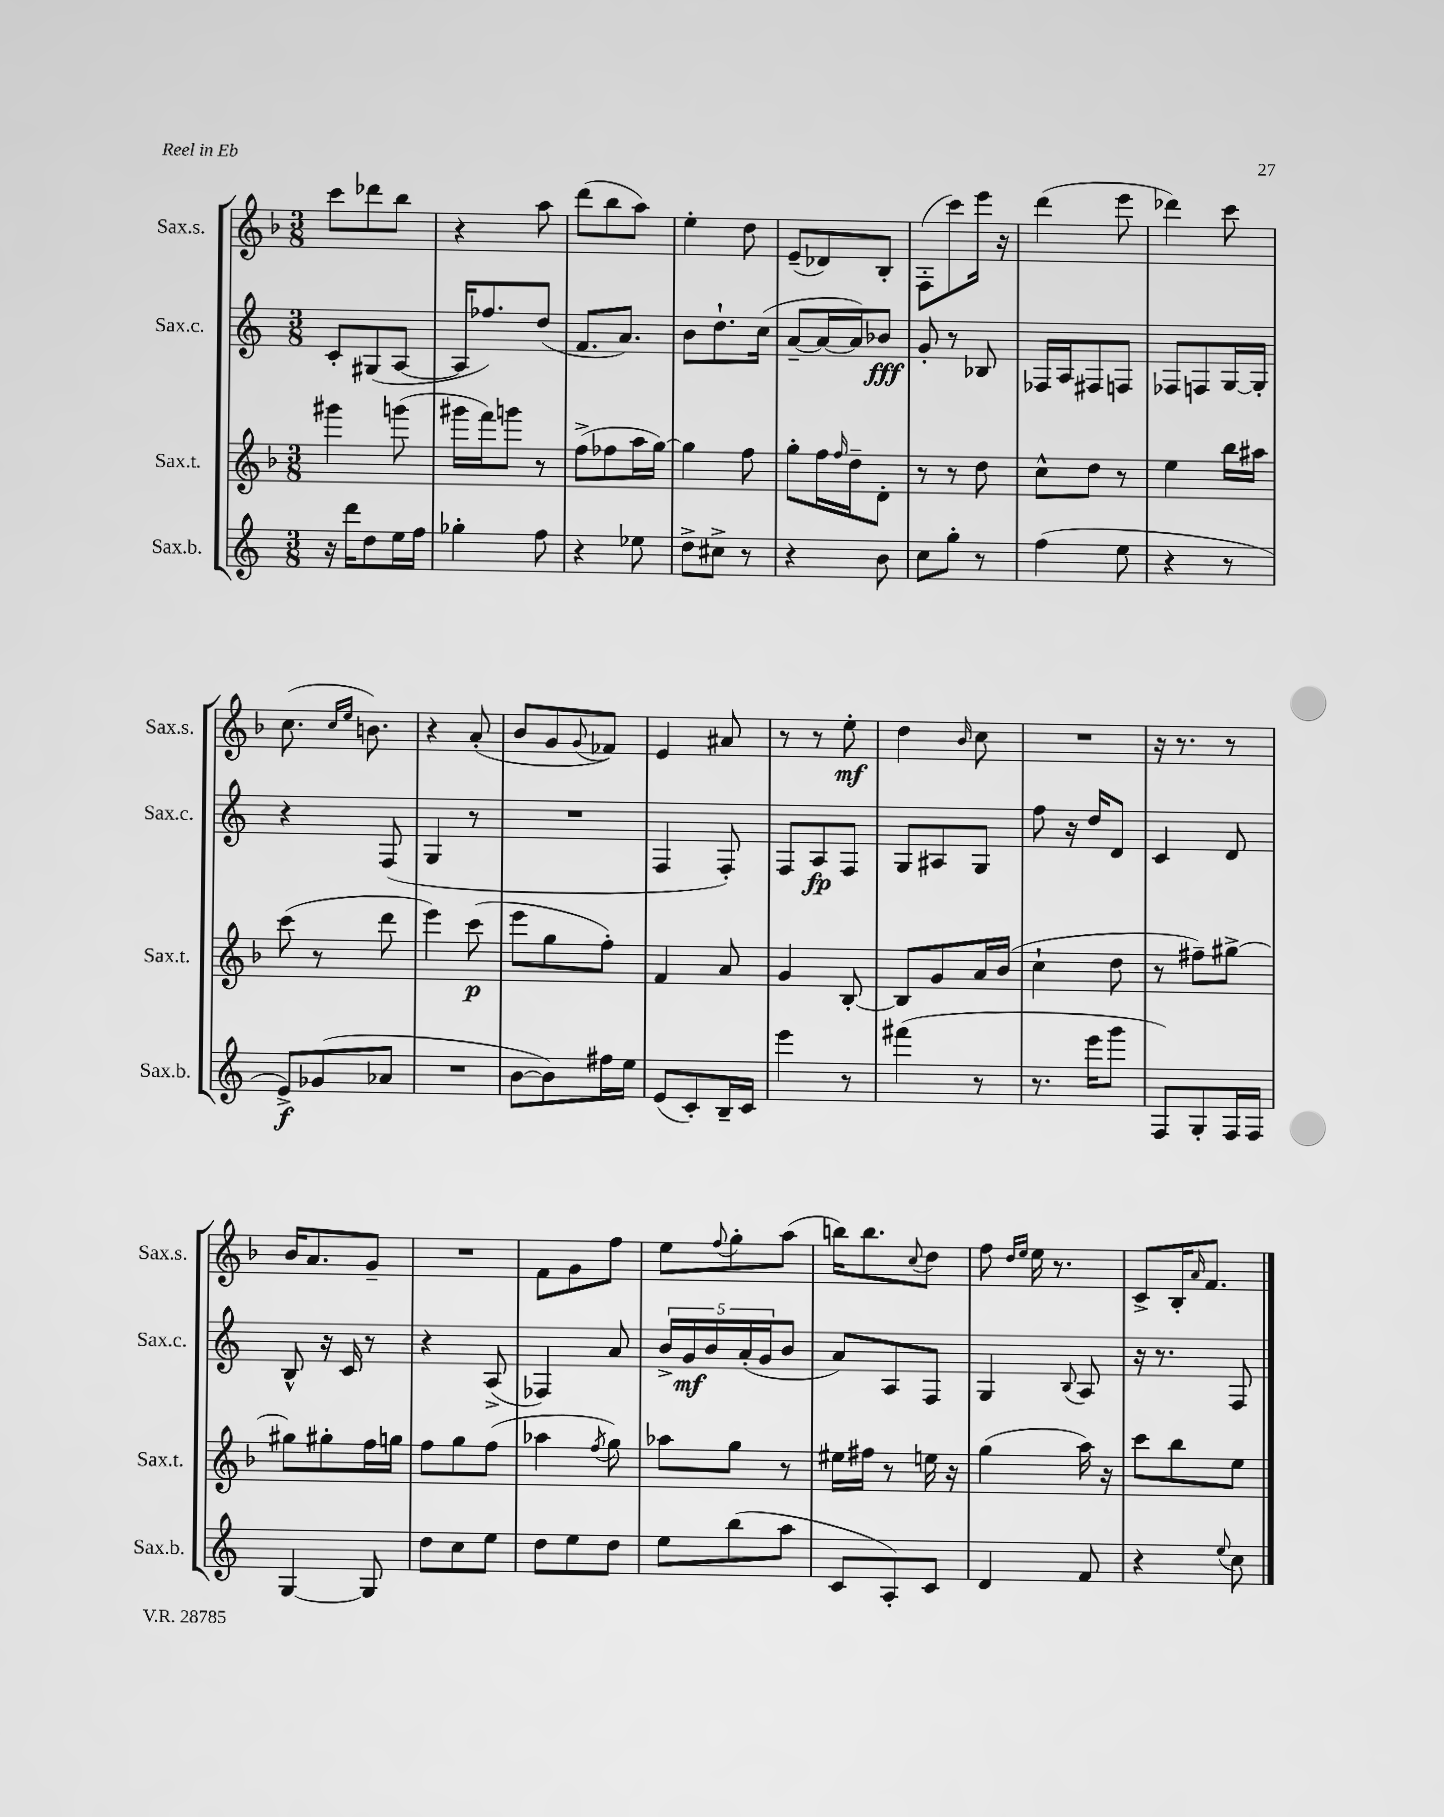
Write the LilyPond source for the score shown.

<<
\new StaffGroup <<
\new Staff = "s0" \with { instrumentName = "Sax.s." shortInstrumentName = "Sax.s." } {
    \clef treble \key f \major \numericTimeSignature \time 3/8
    c'''8 des'''8 bes''8 |
    r4 a''8 |
    d'''8( bes''8 a''8) |
    e''4-. d''8 |
    e'8--( des'8) bes8-. |
    f8-.( c'''8) e'''16 r16 |
    d'''4( e'''8 |
    des'''4) c'''8 |
    c''8.( \grace { c''16 e''16 } b'8.) |
    r4 a'8-.( |
    bes'8 g'8 \appoggiatura { g'8 } fes'8) |
    e'4 ais'8 |
    r8 r8 e''8-.\mf |
    d''4 \grace { bes'16 } c''8 |
    R4. |
    r16 r8. r8 |
    bes'16 a'8. g'8-- |
    R4. |
    f'8 g'8 f''8 |
    e''8 \appoggiatura { f''8 } g''8-. a''8( |
    b''16) b''8. \appoggiatura { c''8 } d''8 |
    f''8 \grace { d''16 e''16 } e''16 r8. |
    c'8-> bes16-. \grace { a'16 } f'8. \bar "|." |
}
\new Staff = "s1" \with { instrumentName = "Sax.c." shortInstrumentName = "Sax.c." } {
    \clef treble \key c \major \numericTimeSignature \time 3/8
    c'8-. gis8( a8~ |
    a16 fes''8.) d''8( |
    f'8. a'8.) |
    b'8 d''8.-! c''16( |
    a'8~-- a'16~ a'16) bes'8\fff |
    g'8-. r8 bes8 |
    fes16 a16 fis8 f8 |
    fes8 f8 g16~ g16-. |
    r4 f8( |
    g4 r8 |
    R4. |
    f4 f8-.) |
    f8 a8\fp f8 |
    g8 ais8 g8 |
    f''8 r16 d''16 d'8 |
    c'4 d'8 |
    b8-^ r16 c'16 r8 |
    r4 a8->( |
    fes4) a'8 |
    \tuplet 5/4 { b'16-> g'16\mf b'16 a'16-.( g'16 } b'8 |
    a'8) a8 f8 |
    g4 \appoggiatura { b8 } a8 |
    r16 r8. f8 \bar "|." |
}
\new Staff = "s2" \with { instrumentName = "Sax.t." shortInstrumentName = "Sax.t." } {
    \clef treble \key f \major \numericTimeSignature \time 3/8
    gis'''4 g'''8( |
    gis'''16 f'''16) g'''8 r8 |
    f''8->( fes''8 a''16 g''16~) |
    g''4 f''8 |
    g''8-. f''16 \grace { f''16 } d''16-- d'8-. |
    r8 r8 d''8 |
    c''8-^ d''8 r8 |
    e''4 bes''16 ais''16 |
    c'''8( r8 d'''8 |
    e'''4) c'''8\p( |
    e'''8 g''8 f''8-.) |
    f'4 a'8 |
    g'4 bes8~-. |
    bes8 g'8 a'16 bes'16( |
    c''4-! d''8 |
    r8 fis''8--) gis''8~-> |
    gis''8 gis''8-. f''16 g''16 |
    f''8 g''8 f''8( |
    aes''4 \acciaccatura { f''8 } g''8) |
    aes''8 g''8 r8 |
    eis''16 fis''16 r8 e''16 r16 |
    g''4( a''16) r16 |
    c'''8 bes''8 e''8 \bar "|." |
}
\new Staff = "s3" \with { instrumentName = "Sax.b." shortInstrumentName = "Sax.b." } {
    \clef treble \key c \major \numericTimeSignature \time 3/8
    r16 d'''16 d''8 e''16 f''16 |
    ges''4-. f''8 |
    r4 ees''8 |
    d''8-> cis''8-> r8 |
    r4 b'8 |
    c''8 g''8-. r8 |
    f''4( e''8 |
    r4 r8 |
    e'8->\f) ges'8( aes'8 |
    R4. |
    b'8~ b'8) fis''16 e''16 |
    e'8( c'8-.) b16-- c'16 |
    e'''4 r8 |
    fis'''4( r8 |
    r8. e'''16 g'''8 |
    f8) g8-. f16 f16 |
    g4~ g8 |
    d''8 c''8 e''8 |
    d''8 e''8 d''8 |
    e''8 b''8( a''8 |
    c'8 a8-.) c'8 |
    d'4 f'8 |
    r4 \appoggiatura { e''8 } c''8 \bar "|." |
}
>>
>>
\layout { \context { \Score \remove "Bar_number_engraver" } }
